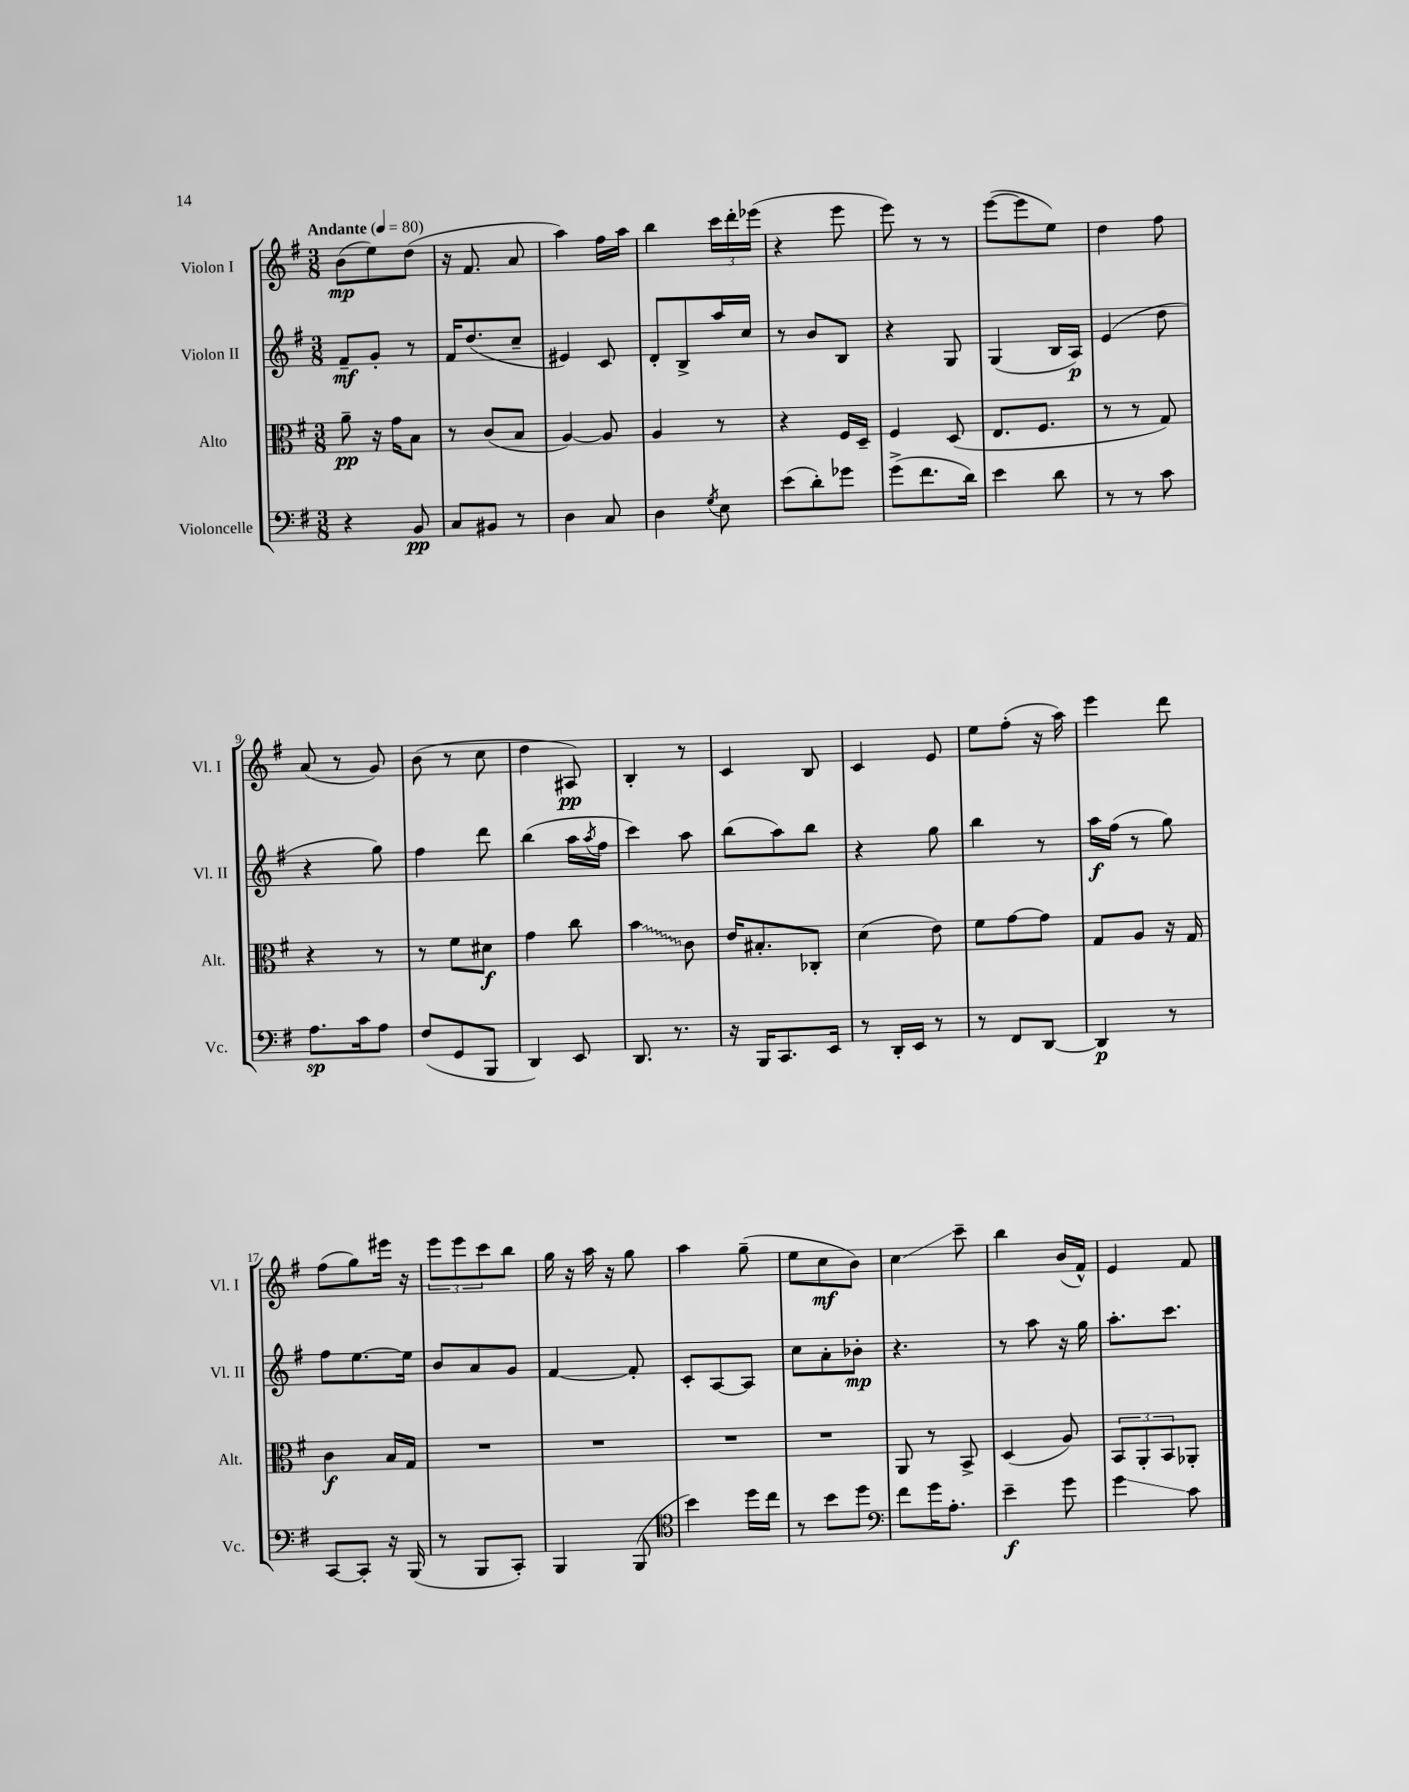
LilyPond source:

<<
\new StaffGroup <<
\new Staff = "s0" \with { instrumentName = "Violon I" shortInstrumentName = "Vl. I" } {
    \clef treble \key g \major \numericTimeSignature \time 3/8 \tempo "Andante" 4 = 80
    b'8\mp( e''8) d''8( |
    r16 fis'8. a'8 |
    a''4) fis''16 a''16 |
    b''4 \tuplet 3/2 { c'''16 d'''16-. ees'''16( } |
    r4 e'''8 |
    e'''8) r8 r8 |
    e'''8~( e'''8 e''8) |
    d''4 fis''8 |
    a'8( r8 g'8) |
    b'8( r8 c''8 |
    d''4 ais8\pp) |
    b4-. r8 |
    c'4 b8 |
    c'4 e'8 |
    e''8 fis''8-.( r16 a''16) |
    e'''4 d'''8 |
    fis''8( g''8) eis'''16 r16 |
    \tuplet 3/2 { e'''8 e'''8 c'''8 } b''8 |
    g''16 r16 a''16 r16 g''8 |
    a''4 g''8--( |
    e''8 c''8\mf b'8) |
    c''4\glissando c'''8-- |
    b''4 b'16( fis'16-^) |
    e'4 fis'8 \bar "|." |
}
\new Staff = "s1" \with { instrumentName = "Violon II" shortInstrumentName = "Vl. II" } {
    \clef treble \key g \major \numericTimeSignature \time 3/8
    fis'8--\mf g'8-. r8 |
    fis'16 d''8.( c''8-- |
    eis'4) c'8 |
    d'8-. b8-> a''16 c''16 |
    r8 b'8 b8 |
    r4 g8 |
    g4( b16 a16\p) |
    e'4( d''8 |
    r4 g''8) |
    fis''4 d'''8 |
    b''4( a''16 \acciaccatura { a''8 } fis''16 |
    c'''4) a''8 |
    b''8( a''8) b''8 |
    r4 g''8 |
    b''4 r8 |
    a''16\f fis''16( r8 g''8) |
    fis''8 e''8.~ e''16 |
    b'8 a'8 g'8 |
    fis'4~ fis'8-. |
    c'8-. a8~ a8 |
    c''8 a'8-. bes'8-.\mp |
    r4. |
    r8 a''8 r16 g''16 |
    a''8.-. c'''8. \bar "|." |
}
\new Staff = "s2" \with { instrumentName = "Alto" shortInstrumentName = "Alt." } {
    \clef alto \key g \major \numericTimeSignature \time 3/8
    a'8--\pp r16 g'16 b8 |
    r8 c'8( b8 |
    a4~) a8 |
    a4 r8 |
    r4 fis16 d16-- |
    fis4 d8( |
    e8. fis8. |
    r8 r8 g8) |
    r4 r8 |
    r8 fis'8 dis'8\f |
    g'4 c''8 |
    \once \override Glissando.style = #'zigzag b'4\glissando c'8 |
    e'16 bis8.-. ces8-. |
    d'4( e'8) |
    fis'8 g'8~ g'8 |
    g8 a8 r16 g16 |
    c'4\f b16 g16 |
    R4. |
    R4. |
    R4. |
    R4. |
    a,8 r8 b,8-> |
    d4( a8) |
    \tuplet 3/2 { b,8 a,8-. b,8 } aes,8-. \bar "|." |
}
\new Staff = "s3" \with { instrumentName = "Violoncelle" shortInstrumentName = "Vc." } {
    \clef bass \key g \major \numericTimeSignature \time 3/8
    r4 b,8\pp |
    c8 bis,8 r8 |
    d4 c8 |
    d4 \acciaccatura { g8 } e8 |
    e'8( d'8-.) ges'8 |
    g'8->( fis'8. d'16) |
    e'4 d'8 |
    r8 r8 c'8 |
    a8.\sp c'16 a8 |
    fis8( g,8 b,,8 |
    d,4) e,8 |
    d,8. r8. |
    r16 b,,16 c,8. e,16 |
    r8 d,16-. e,16 r8 |
    r8 fis,8 d,8~ |
    d,4\p r8 |
    c,8~ c,8-. r16 b,,16( |
    r8 b,,8 c,8-.) |
    b,,4 b,,8( |
    \clef tenor b'4) d''16 c''16 |
    r8 b'8 d''8 |
    \clef bass fis'8 g'16 a8.-. |
    e'4--\f g'8 |
    g'4\glissando c'8 \bar "|." |
}
>>
>>
